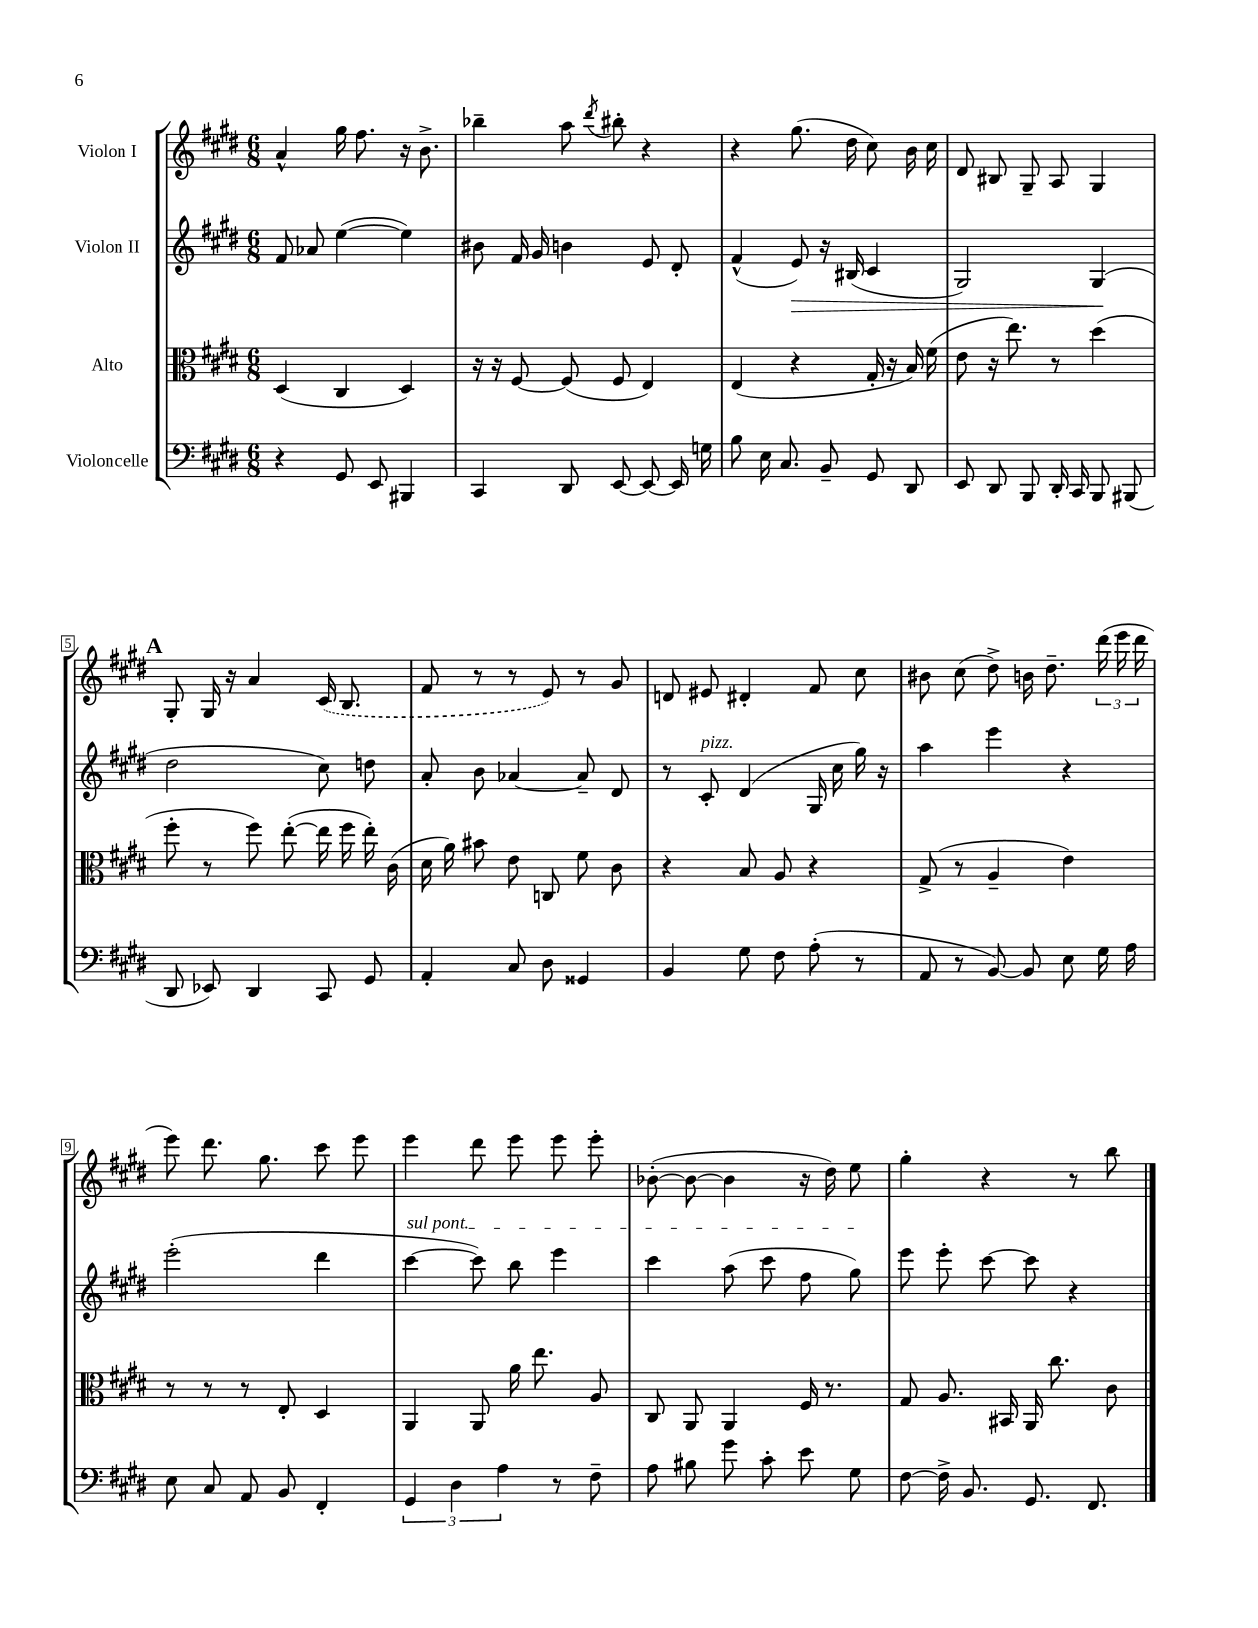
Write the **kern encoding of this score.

**kern	**kern	**kern	**kern
*staff4	*staff3	*staff2	*staff1
*clefF4	*clefC3	*clefG2	*clefG2
*k[f#c#g#d#]	*k[f#c#g#d#]	*k[f#c#g#d#]	*k[f#c#g#d#]
*M6/8	*M6/8	*M6/8	*M6/8
4r	(4D#	8f#	4a^^
.	.	8a-	.
8GG#	4C#	([4ee	16gg#
.	.	.	8.ff#
8EE	.	.	.
4BBB#	4D#)	4ee])	16r
.	.	.	8.b^
=	=	=	=
4CC#	16r	8b#	4bb-~
.	16r	.	.
.	[8F#	16f#	.
.	.	16g#	.
8DD#	(8F#]	4b	8aa
.	.	.	8qddd#
[8EE	8F#	.	8bb#'
8EE_	4E)	8e	4r
16EE]	.	8d#'	.
16G	.	.	.
=	=	=	=
8B	(4E	(4f#^^	4r
16E	.	.	.
8.C#	.	.	.
.	4r	8e)	(8.gg#
8BB~	.	16r	.
.	.	(16B#	16dd#
8GG#	16G#'	4c#	8cc#)
.	16r	.	.
8DD#	16B)	.	16b
.	(16f#	.	16cc#
=	=	=	=
8EE	8e	2G#)	8d#
8DD#	16r	.	8B#
.	8.ee)	.	.
8BBB	.	.	8G#~
16DD#'	8r	.	8A
16CC#	.	.	.
8BBB	(4dd#	(4G#	4G#
(8BBB#	.	.	.
=	=	=	=
8DD#	8ff#'	2dd#	8G#'
8EE-)	8r	.	16G#
.	.	.	16r
4DD#	8ff#)	.	4a
.	([8ee'	.	.
8CC#	16ee]	8cc#)	(16c#
.	16ff#	.	8.B
8GG#	16ee')	8dd	.
.	(16c#	.	.
=	=	=	=
4AA'	16d#	8a'	8f#
.	16a)	.	.
.	8b#	8b	8r
8C#	8e	[4a-	8r
8D#	8C	.	8e)
4GG##	8f#	8a-~]	8r
.	8c#	8d#	8g#
=	=	=	=
4BB	4r	8r	8d
.	.	8c#'	8e#
8G#	8B	(4d#	4d#'
8F#	8A	.	.
(8A'	4r	16G#	8f#
.	.	16cc#	.
8r	.	16gg#)	8cc#
.	.	16r	.
=	=	=	=
8AA	(8G#^	4aa	8b#
8r	8r	.	(8cc#
[8BB)	4A~	4eee	8dd#^)
8BB]	.	.	16b
.	.	.	8.dd#~
8E	4e)	4r	.
16G#	.	.	(24ddd#
.	.	.	24eee
16A	.	.	.
.	.	.	24ddd#
=	=	=	=
8E	8r	(2eee'	8eee)
8C#	8r	.	8.ddd#
8AA	8r	.	.
.	.	.	8.gg#
8BB	8E'	.	.
4FF#'	4D#	4ddd#	8ccc#
.	.	.	8eee
=	=	=	=
6GG#	4AA	[4ccc#	4eee
6D#	.	.	.
.	8AA	8ccc#])	8ddd#
6A	.	.	.
.	16a	8bb	8eee
.	8.ee	.	.
8r	.	4eee	8eee
8F#~	8A	.	8eee'
=	=	=	=
8A	8C#	4ccc#	([8b-'
8B#	8AA	.	8b-_
8g#	4AA	(8aa	4b-]
8c#'	.	8ccc#	.
8e	16F#	8ff#	16r
.	8.r	.	16dd#)
8G#	.	8gg#)	8ee
=	=	=	=
[8F#	8G#	8eee	4gg#'
16F#^]	8.A	8eee'	.
8.BB	.	.	.
.	.	[8ccc#	4r
.	16BB#	.	.
8.GG#	16AA	8ccc#]	.
.	8.cc#	.	.
.	.	4r	8r
8.FF#	.	.	.
.	8c#	.	8bb
==	==	==	==
*-	*-	*-	*-
